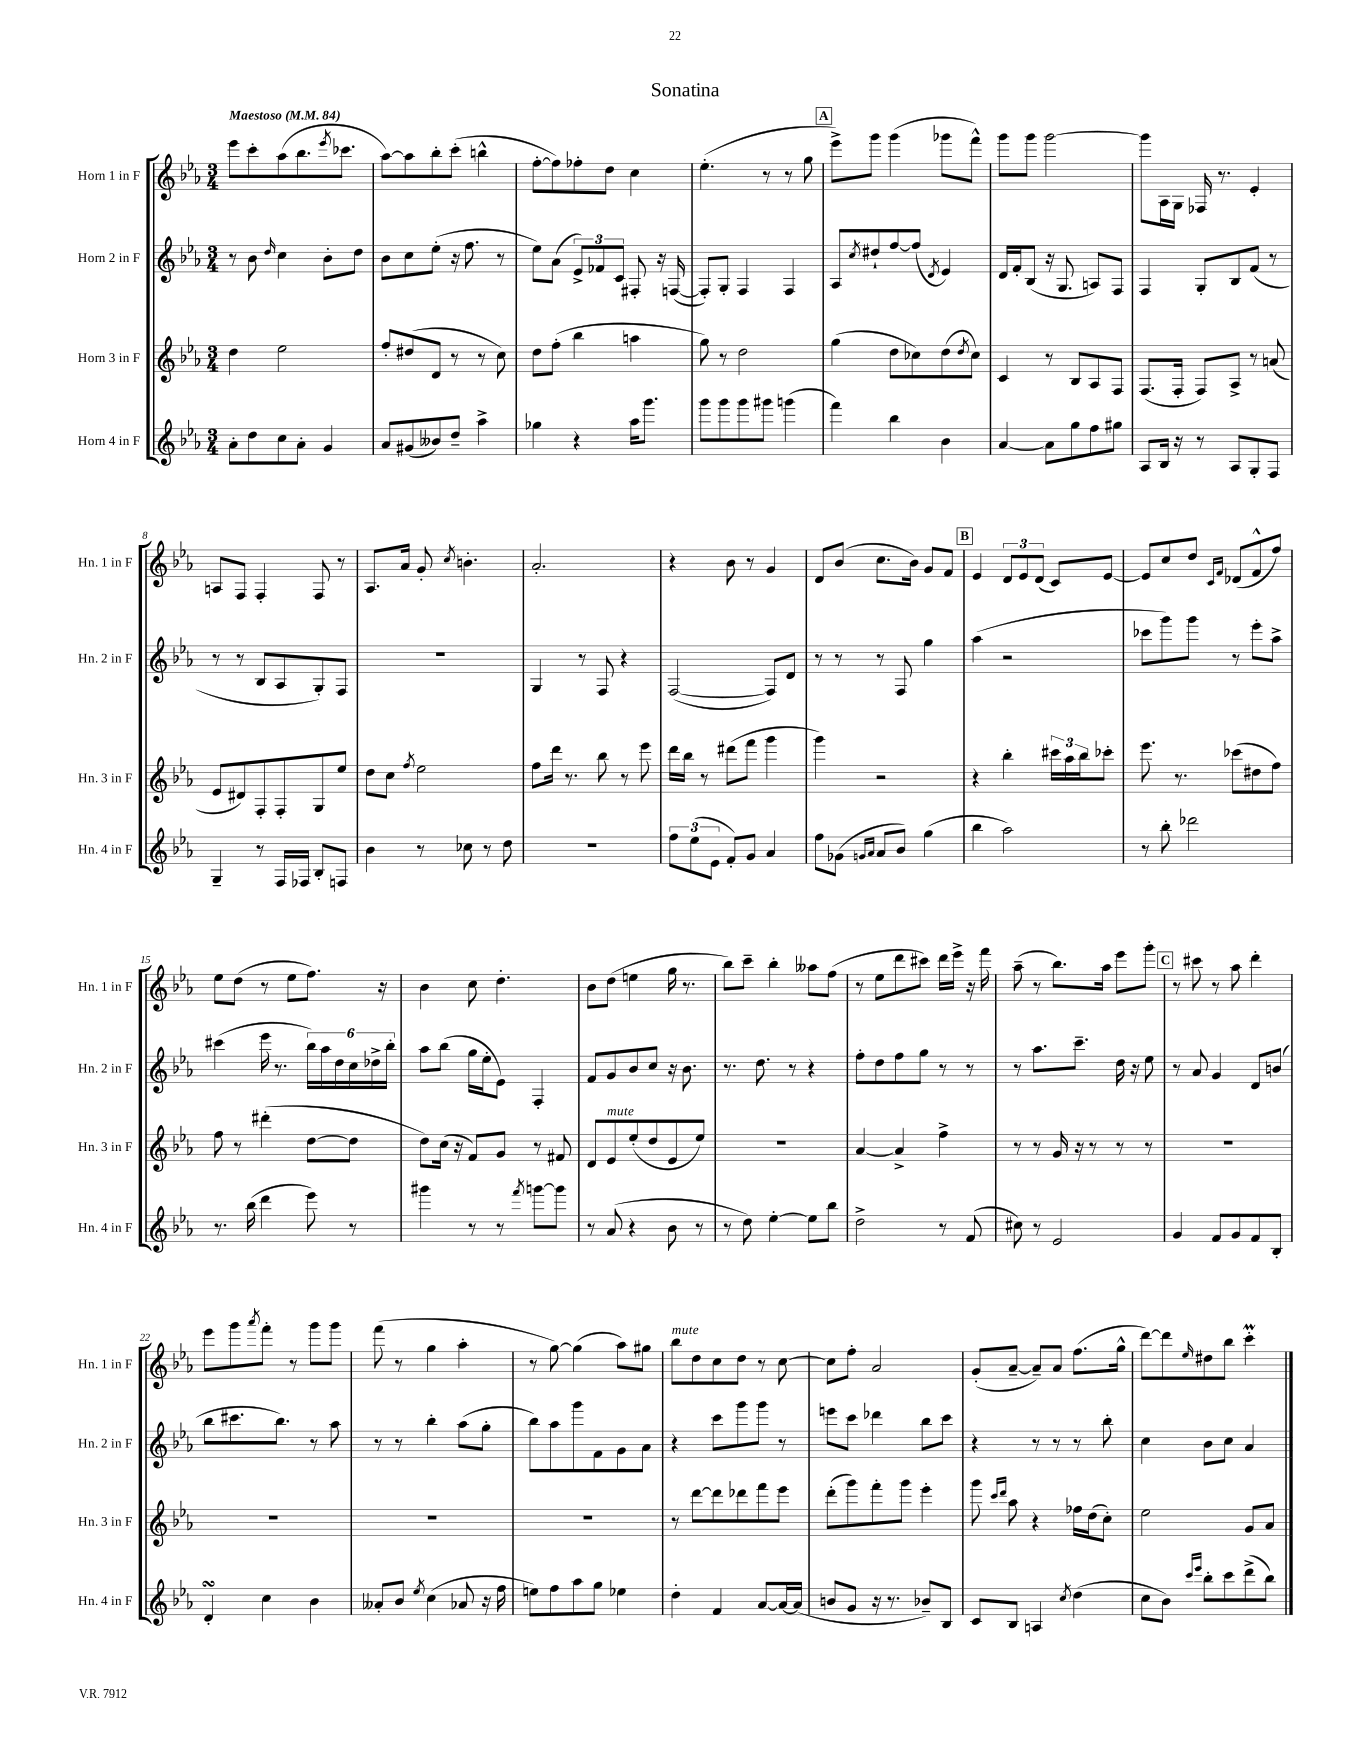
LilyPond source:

\header { title = "Sonatina" }
<<
\new StaffGroup <<
\new Staff = "s0" \with { instrumentName = "Horn 1 in F" shortInstrumentName = "Hn. 1 in F" } {
    \clef treble \key ees \major \numericTimeSignature \time 3/4 \tempo "Maestoso" 4 = 84
    ees'''8 c'''8-. aes''8( bes''8. \acciaccatura { ees'''8 } ces'''8. |
    aes''8~) aes''8 bes''8-. c'''8-.( b''4-^ |
    f''8~-. f''8) fes''8-. d''8 c''4 |
    ees''4.-.( r8 r8 g''8 |
    \mark \markup { \box "A" } ees'''8->) g'''8 g'''4( ges'''8 f'''8-^) |
    g'''8 g'''8 g'''2~ |
    g'''8 aes16 g16 fes16 r8. ees'4-. |
    a8 f8 f4-. f8 r8 |
    aes8. aes'16 g'8-. \acciaccatura { c''8 } b'4.-. |
    aes'2.-. |
    r4 bes'8 r8 g'4 |
    d'8 bes'8( c''8. bes'16) g'8 f'8 |
    \mark \markup { \box "B" } ees'4 \tuplet 3/2 { d'8 ees'8 d'8( } c'8) ees'8~ |
    ees'8 c''8 d''8 \grace { c'16 f'16 } des'8( f'8-^ f''8) |
    ees''8 d''8( r8 ees''8 f''8.) r16 |
    bes'4 c''8 d''4.-. |
    bes'8 d''8( e''4 g''16 r8. |
    bes''8) c'''8-- bes''4-. aeses''8 f''8( |
    r8 ees''8 d'''8 cis'''8) d'''16 ees'''16-> r16 f'''16 |
    aes''8--( r8 bes''8.) aes''16 ees'''8 g'''8-. |
    \mark \markup { \box "C" } r8 cis'''8 r8 aes''8 d'''4-. |
    ees'''8 g'''8 \acciaccatura { aes'''8 } f'''8-. r8 g'''8 g'''8 |
    f'''8( r8 g''4 aes''4-. |
    r8 g''8~) g''4( aes''8) gis''8 |
    bes''8^\markup { \italic "mute" } d''8 c''8 d''8 r8 c''8~ |
    c''8 f''8-. aes'2 |
    g'8-.( aes'8~-- aes'8--) aes'8 f''8.( g''16-^ |
    d'''8~) d'''8 \grace { ees''16 } dis''8 bes''8 c'''4-.\prall \bar "|." |
}
\new Staff = "s1" \with { instrumentName = "Horn 2 in F" shortInstrumentName = "Hn. 2 in F" } {
    \clef treble \key ees \major \numericTimeSignature \time 3/4
    r8 bes'8 \grace { d''16 } c''4 bes'8-. d''8 |
    bes'8 c''8 ees''8-.( r16 f''8. r8 |
    ees''8) aes'8( \tuplet 3/2 { ees'8->) fes'8 c'8 } fis8-. r16 f16~( |
    f8-.) g8-. f4 f4 |
    \mark \markup { \box "A" } aes8 \acciaccatura { c''8 } dis''8-! f''8~ f''8( \acciaccatura { d'8 } ees'4) |
    d'16 f'16-. bes8( r16 g8. a8) f8 |
    f4 g8-. bes8 f'8( r8 |
    r8 r8 bes8 aes8 g8-.) f8 |
    R2. |
    g4 r8 f8 r4 |
    f2~( f8) d'8 |
    r8 r8 r8 f8 g''4 |
    \mark \markup { \box "B" } aes''4( r2 |
    ces'''8 g'''8) g'''8 r8 ees'''8-. aes''8-> |
    cis'''4( ees'''16 r8. \tuplet 6/4 { bes''16) aes''16 d''16 c''16 des''16-> bes''16-. } |
    aes''8 bes''8( g''16 ees''16-. ees'8) f4-. |
    f'8 g'8 bes'8 c''8 r16 bes'8. |
    r8. d''8. r8 r4 |
    f''8-. d''8 f''8 g''8 r8 r8 |
    r8 aes''8. c'''8.-- d''16 r16 ees''8 |
    \mark \markup { \box "C" } r8 aes'8 g'4 d'8 b'8( |
    bes''8 cis'''8. bes''8.) r8 aes''8 |
    r8 r8 bes''4-. aes''8( g''8-. |
    bes''8) aes''8 g'''8 f'8 g'8 aes'8 |
    r4 c'''8 g'''8 g'''8 r8 |
    e'''8 c'''8 des'''4 bes''8 c'''8 |
    r4 r8 r8 r8 bes''8-. |
    c''4 bes'8 c''8 aes'4 \bar "|." |
}
\new Staff = "s2" \with { instrumentName = "Horn 3 in F" shortInstrumentName = "Hn. 3 in F" } {
    \clef treble \key ees \major \numericTimeSignature \time 3/4
    d''4 ees''2 |
    f''8-. dis''8( d'8 r8 r8 c''8) |
    d''8 f''8-.( bes''4 a''4 |
    g''8) r8 d''2 |
    \mark \markup { \box "A" } g''4( d''8 ces''8) d''8( \acciaccatura { d''8 } ces''8) |
    c'4 r8 bes8 aes8 f8 |
    f8.( f16-. f8) aes8-> r8 a'8( |
    ees'8 dis'8) f8-. f8-. g8 ees''8 |
    d''8 c''8 \acciaccatura { f''8 } ees''2 |
    f''8 d'''16 r8. bes''8 r8 ees'''8 |
    d'''16 bes''16 r8 dis'''8( f'''8 g'''4 |
    g'''4) r2 |
    \mark \markup { \box "B" } r4 bes''4-. \tuplet 3/2 { cis'''16 aes''16 bes''16 } ces'''8-. |
    ees'''8. r8. ces'''8( dis''8 f''8) |
    f''8 r8 dis'''4-.( d''8~ d''8 |
    d''8) c''16( r16 f'8) g'8 r8 fis'8 |
    d'8 ees'8^\markup { \italic "mute" } ees''8-.( d''8 ees'8 ees''8) |
    R2. |
    aes'4~ aes'4-> f''4-> |
    r8 r8 g'16 r16 r8 r8 r8 |
    \mark \markup { \box "C" } R2. |
    R2. |
    R2. |
    R2. |
    r8 d'''8~ d'''8 des'''8 f'''8 ees'''8 |
    d'''8-.( g'''8) f'''8-. g'''8 ees'''4-. |
    g'''8 \grace { c'''16 d'''16 } aes''8 r4 fes''16 d''16( c''8-.) |
    ees''2 g'8 aes'8 \bar "|." |
}
\new Staff = "s3" \with { instrumentName = "Horn 4 in F" shortInstrumentName = "Hn. 4 in F" } {
    \clef treble \key ees \major \numericTimeSignature \time 3/4
    aes'8-. d''8 c''8 aes'8-. g'4 |
    aes'8 gis'8( beses'8) d''8-- aes''4-> |
    ges''4 r4 aes''16 g'''8. |
    g'''8 g'''8 g'''8 gis'''8 g'''4( |
    \mark \markup { \box "A" } f'''4) bes''4 bes'4 |
    aes'4~ aes'8 g''8 f''8 gis''8 |
    aes8 bes16 r16 r8 aes8 g8-. f8 |
    g4-- r8 f16 fes16 bes8-. f8 |
    bes'4 r8 ces''8 r8 d''8 |
    R2. |
    \tuplet 3/2 { f''8 ees''8( ees'8 } f'8-.) g'8 aes'4 |
    f''8 ges'8( \grace { g'16 aes'16 } aes'8 bes'8) g''4( |
    \mark \markup { \box "B" } bes''4 aes''2) |
    r8 bes''8-. des'''2 |
    r8. bes''16( d'''4 ees'''8) r8 |
    gis'''4 r8 r8 \acciaccatura { f'''8 } g'''8~ g'''8 |
    r8 aes'8( r4 bes'8 r8 |
    r8 d''8) ees''4~-. ees''8 bes''8 |
    d''2-> r8 f'8( |
    cis''8) r8 ees'2 |
    \mark \markup { \box "C" } g'4 f'8 g'8 f'8 bes8-. |
    d'4-.\turn c''4 bes'4 |
    aeses'8-. bes'8 \acciaccatura { ees''8 } c''4( aes'8 r16 f''16 |
    e''8) f''8 aes''8 g''8 ees''4 |
    d''4-. f'4 aes'8~ aes'16~ aes'16( |
    b'8 g'8 r16 r8. bes'8--) bes8 |
    c'8 bes8 a4 \acciaccatura { c''8 } d''4( |
    c''8 bes'8) \grace { c'''16 ees'''16 } bes''8-. c'''8 d'''8->( bes''8) \bar "|." |
}
>>
>>
